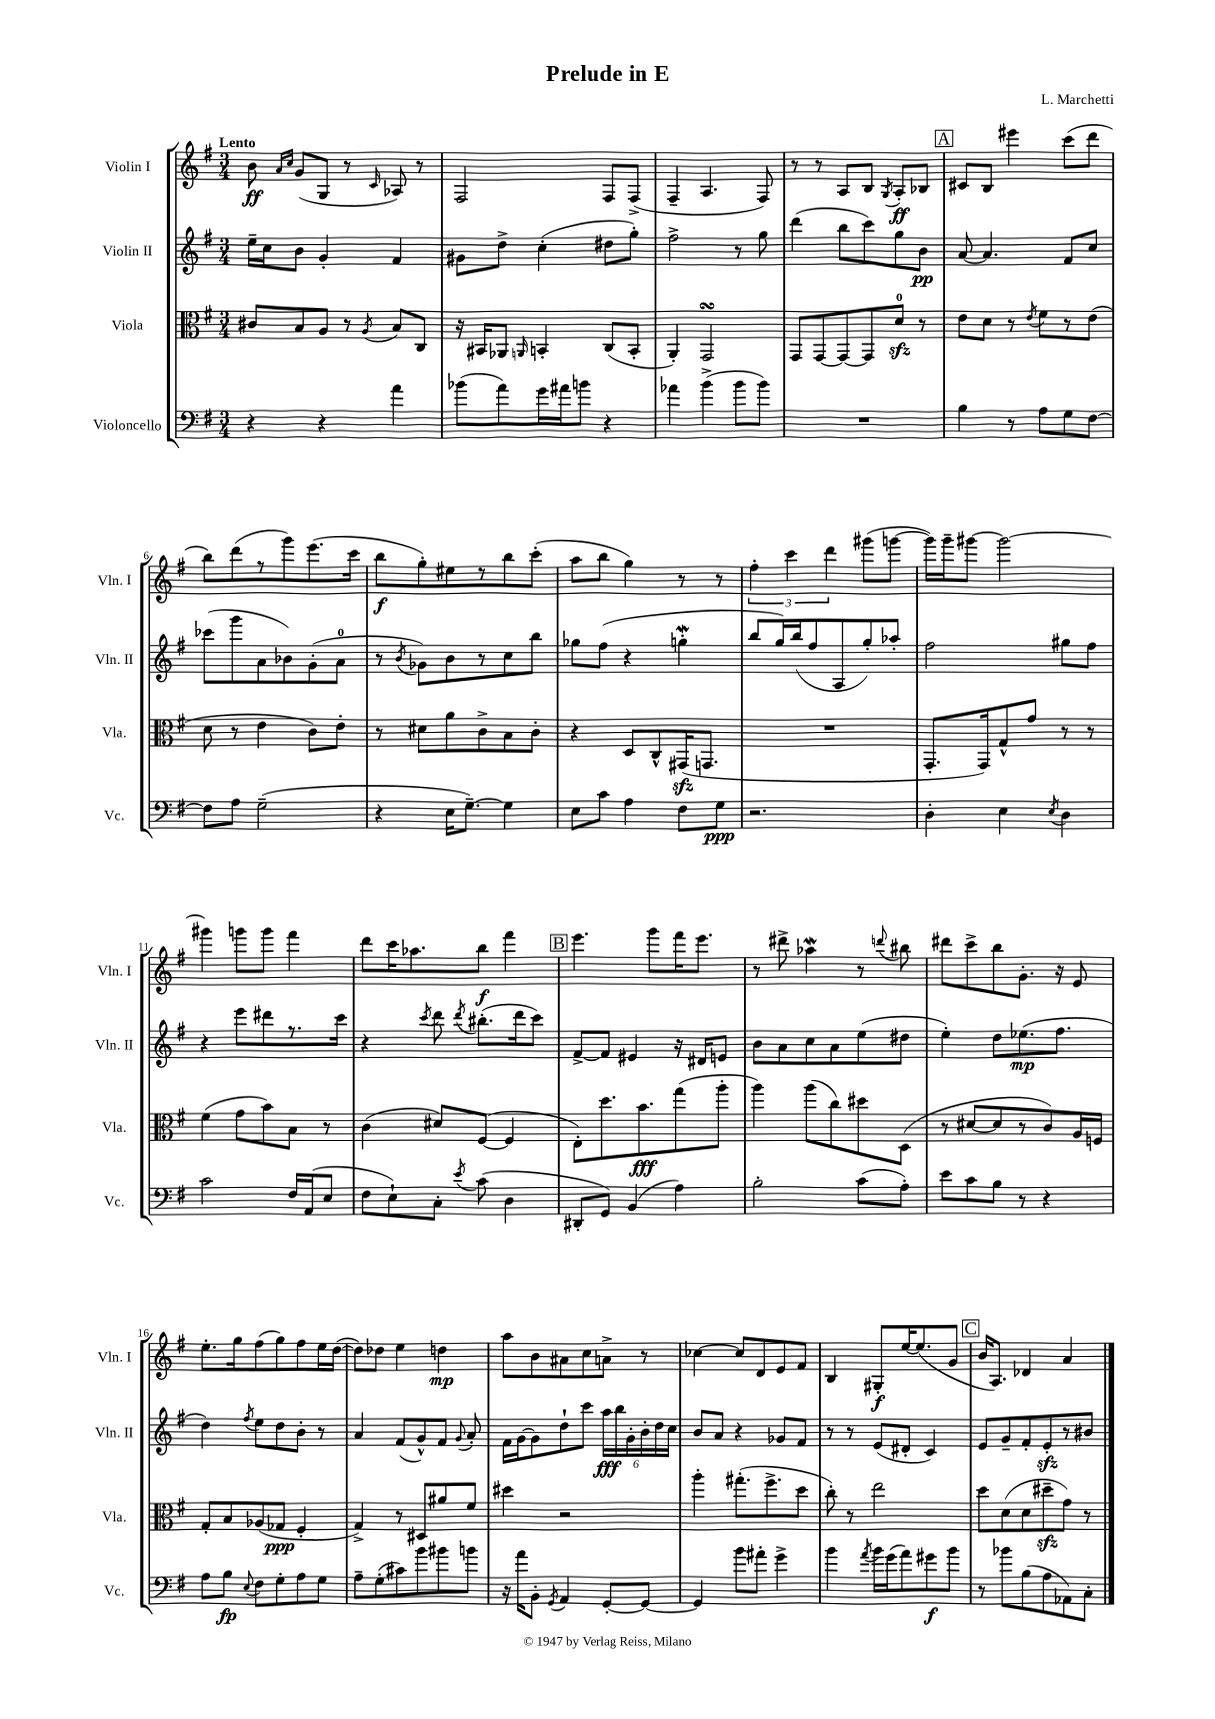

**kern	**kern	**kern	**kern
*staff4	*staff3	*staff2	*staff1
*clefF4	*clefC3	*clefG2	*clefG2
*k[f#]	*k[f#]	*k[f#]	*k[f#]
*M3/4	*M3/4	*M3/4	*M3/4
4r	8c#/L	16ee~\LL	8b\
.	.	16cc\J	.
.	.	.	16qqa/LL
.	.	.	16qqcc/JJ
.	8B/	8b\J	(8g/L
4r	8A/J	4g'/	8G/J
.	8r	.	8r
.	8qA/	.	16qqc/
4a\	8B/L	4f#/	8A-/)
.	8C/J	.	8r
=	=	=	=
(8b-\L	16r	8g#\L	2F#/
.	16BB#/LK	.	.
8a\)	8AA-/J	8dd^\J	.
.	16qqAA/	.	.
16g\L	4BB'/	(4cc'\	.
16a#\J	.	.	.
8b\J	.	.	.
4r	(8C/L	8dd#\L	8F#/L
.	8BB'/J	8gg'\J)	(8F#^/J
=	=	=	=
4a-\	4AA'/)	2ff#^\	4F#~/
(4b^\	2GG/	.	4.A/
8b\L	.	8r	.
8b\J)	.	8gg\	8F#/)
=	=	=	=
2.r	8GG/L	(4ddd\	8r
.	[8GG/	.	8r
.	8GG/_	8bb\L	8A/L
.	8GG/]	8ccc\)	8B/J
.	.	.	8qG/
.	8d/J	8gg\	8A'/L
.	8r	8b\J	8B-/J
=	=	=	=
4B\	8e\L	[8a/	8c#/L
.	8d\J	4.a/]	8B/J
8r	8r	.	4eee#\
.	8qe/	.	.
8A\L	8f#\L	.	.
8G\	8r	8f#/L	(8ccc\L
[8F#\J	(8e\J	8cc/J	8ddd\J
=	=	=	=
8F#\]L	8d\	(8ccc-\L	8bb\L)
8A\J	8r	8ggg\	(8ddd\
(2G~\	4e\	8a\	8r
.	.	8b-\)	8ggg\)
.	8c\L)	(8g'\	(8.eee\
.	8e'\J	8a\J	.
.	.	.	16ccc\Jk
=	=	=	=
4r	8r	8r	8bb\L
.	.	8qb/	.
.	8d#\L	8g-\L)	8gg'\)
16E\LK	8a\	8b\	8ee#\
[8.G~\J)	.	.	.
.	8c^\	8r	8r
4G\]	8B\	8cc\	8bb\
.	8c'\J	8bb\J	(8ccc'\J
=	=	=	=
8E\L	4r	8gg-\L	8aa\L
8c\J	.	(8ff#\J	8bb\J
4A\	8D/L	4r	4gg\)
.	8C^^/	.	.
8F#\L	(16GG#/K	4gg'\	8r
.	8.GG/J	.	.
8G\J	.	.	8r
=	=	=	=
2.r	2.r	8bb/L	6ff#'\
.	.	16gg/L)	.
.	.	.	6ccc\
.	.	(16bb/J	.
.	.	8ff#/	.
.	.	.	6ddd\
.	.	8A/	.
.	.	8gg'/)	(8ggg#\L
.	.	8aa-'/J	[8ggg\J
=	=	=	=
4D'\	8.GG'/L	2ff#\	16ggg\]LL)
.	.	.	16ggg~\J
.	.	.	[8ggg#\J
.	16GG/k)	.	.
4E\	8G^^/	.	2ggg#\_
.	8g/J	.	.
8qE/	.	.	.
4D\	8r	8gg#\L	.
.	8r	8ff#\J	.
=	=	=	=
2c\	(4f#\	4r	4ggg#\]
.	8g\L	8eee\L	8ggg\L
.	8b\)	8ddd#\	8ggg\J
16F#/LL	8B\J	8.r	4fff#\
(16AA/J	.	.	.
8E/J	8r	.	.
.	.	16ccc\Jk	.
=	=	=	=
8F#\L	(4c\	4r	8ddd\L
8E`\)	.	.	16ccc\K
.	.	.	8.aa-\
.	.	8qccc/	.
8C'\J	8d#/L)	8ddd\	.
8qe/	.	8qddd/	.
(8c\	([8F#/J	(8.bb#'\L	8bb\J
4D\	4F#/]	.	4fff#\
.	.	16ddd\k	.
.	.	8ccc\J)	.
=	=	=	=
8DD#'/L	8E'\L)	[8f#^/L	4.eee\
8GG/J)	8.dd\	8f#/]J	.
(4BB/	.	4e#/	.
.	8.b\	.	.
.	.	.	8ggg\L
4A\)	(8gg\	16r	16fff#\K
.	.	16d#/LK	8.eee\J
.	8aa'\J	8e/J	.
=	=	=	=
2B'\	4aa\)	8b\L	8r
.	.	8a\	8ddd#^\
.	(8aa\L	8cc\	4aa-\
.	8cc\)	8a\	.
(8c\L	8dd#\	(8ee\	8r
.	.	.	8qqddd/
8A'\J)	(8D\J	8dd#\J	8bb#\
=	=	=	=
8e\L	8r	4ee'\)	8ddd#\L
8c\	[8d#/L	.	8ccc^\
8B\J	8d#/]	8dd\L	8bb\
8r	8r	(8.ee-\	8.g'\J
4r	8c/)	.	.
.	.	8.ff#\J	16r
.	16A/L	.	8e/
.	16F/JJ	.	.
=	=	=	=
8A\L	8G'/L	4dd\)	8.ee'\L
8B\J	8B/	.	.
.	.	.	16gg\k
8qqE/	.	8qff#/	.
8F#\L	(8A-/	8ee\L	(8ff#\
8G'\	8G-/J	8dd\	8gg\)
8A\	4F#'/	8b'\J	8ff#\
8G\J	.	8r	16ee\L
.	.	.	([16dd\JJ
=	=	=	=
8A~\L	4G^/)	4a/	8dd\]L)
(8G'\	.	.	8dd-\J
8c#\)	8r	(8f#/L	4ee\
8b\	8D#/L	8g^^/)	.
8b#\	8a#/	8f#/J	4dd\
.	.	8qqg/	.
8b\J	8f#/J	8a'/	.
=	=	=	=
16r	4dd#\	16f#\LL	8aa\L
16a\LK	.	[16g\J	.
8BB'\J	.	8g\]	8b\
8qGG/	.	.	.
4AA/	2r	8dd`\	8a#\
.	.	8ccc\J	8cc\
[8GG'/L	.	24aa\LL	8a^\J
.	.	24bb\	.
.	.	24g'\	.
8GG/_J	.	24b'\	8r
.	.	24dd\	.
.	.	24cc\JJ	.
=	=	=	=
4GG/]	4aa'\	8b/L	[4cc-\
.	.	8a/J	.
8b\L	(8.gg#'\L	4r	8cc-/]L
8a#'\J	.	.	8d/
.	8.ff#^\	.	.
4g^\	.	8g-/L	8e/
.	8dd\J	8f#/J	8f#/J
=	=	=	=
4b\	8cc'\)	8r	4B/
.	8r	8r	.
8qa/	.	.	.
16b\LL	2ee\	(8e/L	8G#'/L
(16g\J	.	.	.
8a\)	.	8d#'/J	[16ee/K
.	.	.	(8.ee/]
8g#\	.	4c/)	.
8b\J	.	.	8g/J
=	=	=	=
8r	8dd\L	8e/L	16b/LK
.	.	.	8.A/J)
8b-\L	(8d\	8g~/	.
(8B\	8d\	8f#'/	4d-/
8A\	8dd#~\	8e'/	.
8AA-\)	8g\J)	8r	4a/
8C'\J	8r	8b#/J	.
==	==	==	==
*-	*-	*-	*-
